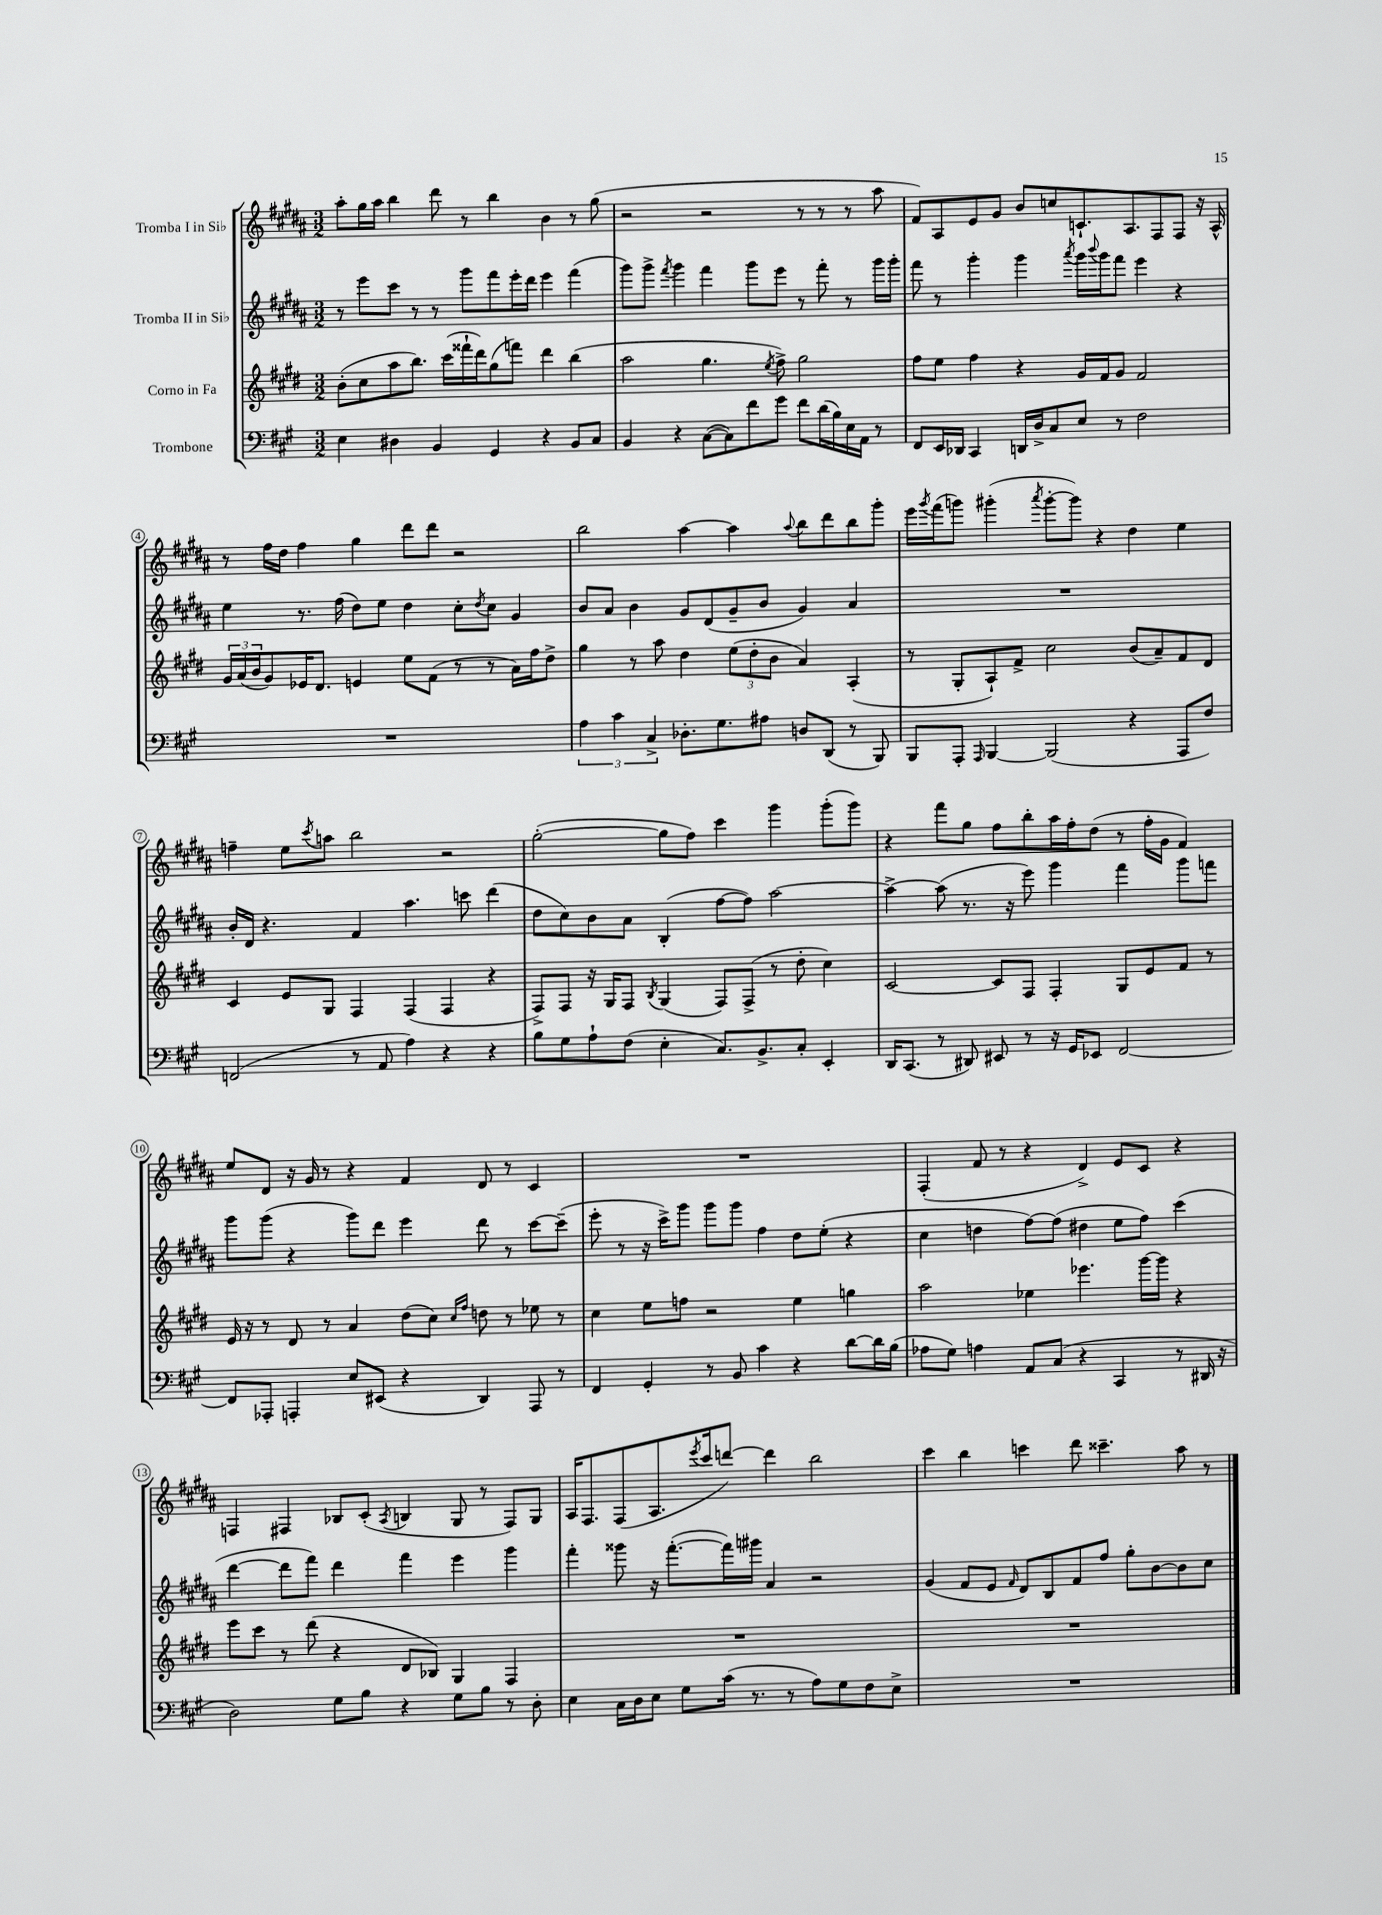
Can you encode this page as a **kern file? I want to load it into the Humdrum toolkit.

**kern	**kern	**kern	**kern
*staff4	*staff3	*staff2	*staff1
*clefF4	*clefG2	*clefG2	*clefG2
*k[f#c#g#]	*k[f#c#g#d#]	*k[f#c#g#d#a#]	*k[f#c#g#d#a#]
*M3/2	*M3/2	*M3/2	*M3/2
4E\	(8b'\L	8r	8aa#'\L
.	8cc#\	8eee\L	16gg#\L
.	.	.	16aa#\JJ
4D#\	8aa\	8ccc#\J	4bb\
.	8.bb\J)	8r	.
4BB/	.	8r	8ddd#\
.	(16ccc#\LL	.	.
.	16fff##`\	8ggg#\L	8r
.	16ddd#\J)	.	.
4GG#/	(8gg#\	8fff#\	4bb\
.	8fff\J)	16eee'\L	.
.	.	16ddd#\JJ	.
4r	4ddd#\	4eee\	4b\
8BB/L	(4bb\	(4fff#\	8r
8C#/J	.	.	(8gg#\
=	=	=	=
4BB/	2aa\	8ggg#\L)	2r
.	.	8ggg#^\J	.
.	.	8qfff#/	.
4r	.	4ggg#\	.
([8C#\L	4.gg#\	4fff#\	2r
8C#\])	.	.	.
8f#\	.	8ggg#\L	.
.	8qee/	.	.
8g#\J	8ff#^\)	8eee\J	.
8f#\L	2gg#\	8r	8r
(16d\L	.	8fff#'\	8r
16B\)	.	.	.
16E\	.	8r	8r
16AA\JJ	.	.	.
8r	.	16ggg#\LL	8aa#\
.	.	16ggg#'\JJ	.
=	=	=	=
8FF#/L	8ff#\L	8fff#\	8f#/L)
16EE/L	8ee\J	8r	8A#/
16DD-/JJ	.	.	.
4CC#/	4ff#\	4ggg#'\	8e/
.	.	.	8g#/J
16DD/LL	4r	4ggg#\	8b/L
16D^/J	.	.	.
8C#/	.	.	8cc/
.	.	8qaaa#/	.
8E/J	16g#/LL	16ggg#\LL	8.c`/
.	.	8qqbbb/	.
.	16f#/J	16ggg#\J	.
8r	8g#/J	8fff#\J	.
.	.	.	8.A#/
2F#\	2f#/	4eee\	.
.	.	.	8F#/
.	.	4r	8F#/J
.	.	.	16r
.	.	.	16A#^^/
=	=	=	=
1.r	24g#/LL	4ee\	8r
.	(24a/	.	.
.	24b/J	.	.
.	8g#/)	.	16ff#\LL
.	.	.	16dd#\JJ
.	16e-/K	8.r	4ff#\
.	8.d#/J	.	.
.	.	(16ff#\	.
.	4e/	8dd#\L)	4gg#\
.	.	8ee\J	.
.	8ee\L	4dd#\	8ddd#\L
.	(8f#\J	.	8ddd#\J
.	8r	8cc#'\L	2r
.	.	8qdd#/	.
.	8r	8cc#\J	.
.	16a\LL)	4g#/	.
.	16ff#\J	.	.
.	8dd#^\J	.	.
=	=	=	=
6A\	4gg#\	8b/L	2bb\
.	.	8a#/J	.
6c#\	.	.	.
.	8r	4b\	.
6C#^/	.	.	.
.	8aa\	.	.
8.D-'\L	4dd#\	8g#/L	[4aa#\
.	.	(8d#/	.
8.G#\	.	.	.
.	(12ee\L	8g#~/	4aa#\]
.	12dd#'\	.	.
8A#\J	.	8b/J	.
.	12b\J	.	.
.	.	.	8qqaa#/
8D/L	4a/)	4g#/)	8bb\L
(8DD/J	.	.	8ddd#\
8r	(4A'/	4a#/	8bb\
8BBB/)	.	.	8ggg#'\J
=	=	=	=
8BBB/L	8r	1.r	16eee\LL
.	.	.	8qggg#/
.	.	.	(16fff#\J
8AAA'/J	8G#'/L	.	8ggg\J)
16qqAAA/	.	.	.
[4BBB/	8A`/)	.	(4ggg#'\
.	8f#^/J	.	.
.	.	.	8qaaa#/
(2BBB/]	2cc#\	.	[8ggg#'\L
.	.	.	8ggg#\]J)
.	.	.	4r
4r	(8b/L	.	4dd#\
.	8a~/)	.	.
8AAA/L	8f#/	.	4ee\
8F#/J)	8d#/J	.	.
=	=	=	=
(2FF/	4c#/	16b'/LL	4ff~\
.	.	16d#/JJ	.
.	.	4.r	.
.	8e/L	.	8ee\L
.	.	.	8qccc#/
.	8G#/J	.	8aa\J
8r	4F#/	4f#/	2bb\
8AA/	.	.	.
4A\)	(4F#/	4.aa#\	.
4r	4F#/	.	2r
.	.	8ccc\	.
4r	4r	(4ddd#\	.
=	=	=	=
8B\L	8F#^/L)	8dd#\L	([2gg#'\
8G#\	8F#/J	8cc#\)	.
8A`\	16r	8b\	.
.	16G#/LK	.	.
(8F#\J	8F#/J	8a#\J	.
.	8qB/	.	.
4E'\	(4G#/	(4B'/	8gg#\]L
.	.	.	8ff#\J)
8.C#/L)	8F#/L)	[8ff#\L	4ccc#\
.	(8F#^/J	8ff#\]J)	.
8.BB^/	.	.	.
.	8r	[2aa#\	4ggg#\
8C#'/J	8dd#'\	.	.
4EE'/	4cc#\)	.	(8ggg#'\L
.	.	.	8ggg#\J)
=	=	=	=
16DD/LK	[2c#/	4aa#^\_	4r
(8.CC#/J	.	.	.
8r	.	(8aa#\]	8fff#\L
8DD#/)	.	8.r	8gg#\J
8EE#/	8c#/]L	.	8ff#\L
.	.	16r	.
8r	8F#/J	8eee\)	8bb'\
16r	4F#'/	4ggg#\	16aa#\L
16GG#/LK	.	.	16ff#'\J
8EE-/J	.	.	(8dd#\J
[2FF#/	8G#/L	4fff#\	8r
.	8e/	.	16ff#'\LL
.	.	.	16g#\JJ
.	8f#/J	8ggg#\L	4f#/)
.	8r	8fff\J	.
=	=	=	=
8FF#/]L	16e/	8ggg#\L	8ee/L
.	16r	.	.
8AAA-'/J	8r	(8ggg#\J	8d#/J
4AAA'/	8d#/	4r	16r
.	.	.	16g#/
.	8r	.	8r
8E/L	4a/	8ggg#\L)	4r
(8EE#/J	.	8ddd#\J	.
4r	(8dd#\L	4eee\	4f#/
.	8cc#\J)	.	.
.	16qqcc#/LL	.	.
.	16qqff#/JJ	.	.
4DD/)	8dd\	8ddd#\	8d#/
.	8r	8r	8r
8AAA/	8ee-\	[8ccc#\L	4c#/
8r	8r	(8ccc#~\]J	.
=	=	=	=
4FF#/	4cc#\	8eee'\	1.r
.	.	8r	.
4GG#'/	8ee\L	16r	.
.	.	16ccc#^\LK)	.
.	8ff\J	8ggg#\J	.
8r	2r	8ggg#\L	.
8BB/	.	8ggg#\J	.
4c#\	.	4ff#\	.
4r	4ee\	8dd#\L	.
.	.	(8ee'\J	.
[8d\L	4gg\	4r	.
16d\]L	.	.	.
(16B\JJ	.	.	.
=	=	=	=
8A-\L	2aa\	4cc#\	(4F#'/
8G#\J)	.	.	.
4A\	.	4dd\	8f#/
.	.	.	8r
8AA/L	4ee-\	[8ff#\L)	4r
(8C#/J	.	(8ff#\]J	.
4r	4.eee-\	4dd#\	4d#^/)
4CC#/	.	8ee\L	8e/L
.	[16ggg#\LL	8ff#\J)	8c#/J
.	16ggg#\]JJ	.	.
8r	4r	(4ccc#\	4r
16DD#/	.	.	.
16r	.	.	.
=	=	=	=
2D\)	8eee\L	[4ddd#\	4F/
.	8ccc#\J	.	.
.	8r	8ddd#\]L	4F#/
.	(8ddd#\	8fff#\J)	.
8G#\L	4r	4ddd#\	8B-/L
8B\J	.	.	(8c#'/J
.	.	.	8qA#/
4r	8d#/L	4fff#\	4B/
.	8B-/J)	.	.
8G#\L	4G#/	4eee\	8G#/
8B\J	.	.	8r
8r	4F#/	4ggg#\	8F#/L)
8D'\	.	.	8G#/J
=	=	=	=
4E\	1.r	4fff#'\	16A#/LK
.	.	.	8.F#/
16C#\LL	.	8ggg##\	(8F#/
16D\J	.	.	.
8E\J	.	16r	8.A#/
.	.	([8.fff#'\L	.
8G#\L	.	.	.
.	.	.	8qeee/
.	.	.	16ccc#/k
(16c#\Jk	.	16fff#\]L)	[8ddd/J)
8.r	.	16ggg#\JJ	.
.	.	4a#/	4ddd\]
8r	.	.	.
8A\L)	.	2r	2bb\
8G#\	.	.	.
8F#\	.	.	.
8E^\J	.	.	.
=	=	=	=
1.r	1.r	(4g#/	4ccc#\
.	.	8f#/L	4bb\
.	.	8e/J	.
.	.	16qqf#/	.
.	.	8d#/L)	4ccc\
.	.	8B/	.
.	.	8f#/	8ddd#\
.	.	8ff#/J	4.ccc##~\
.	.	8gg#'\L	.
.	.	[8b\	.
.	.	8b\]	8aa#\
.	.	8cc#\J	8r
==	==	==	==
*-	*-	*-	*-
